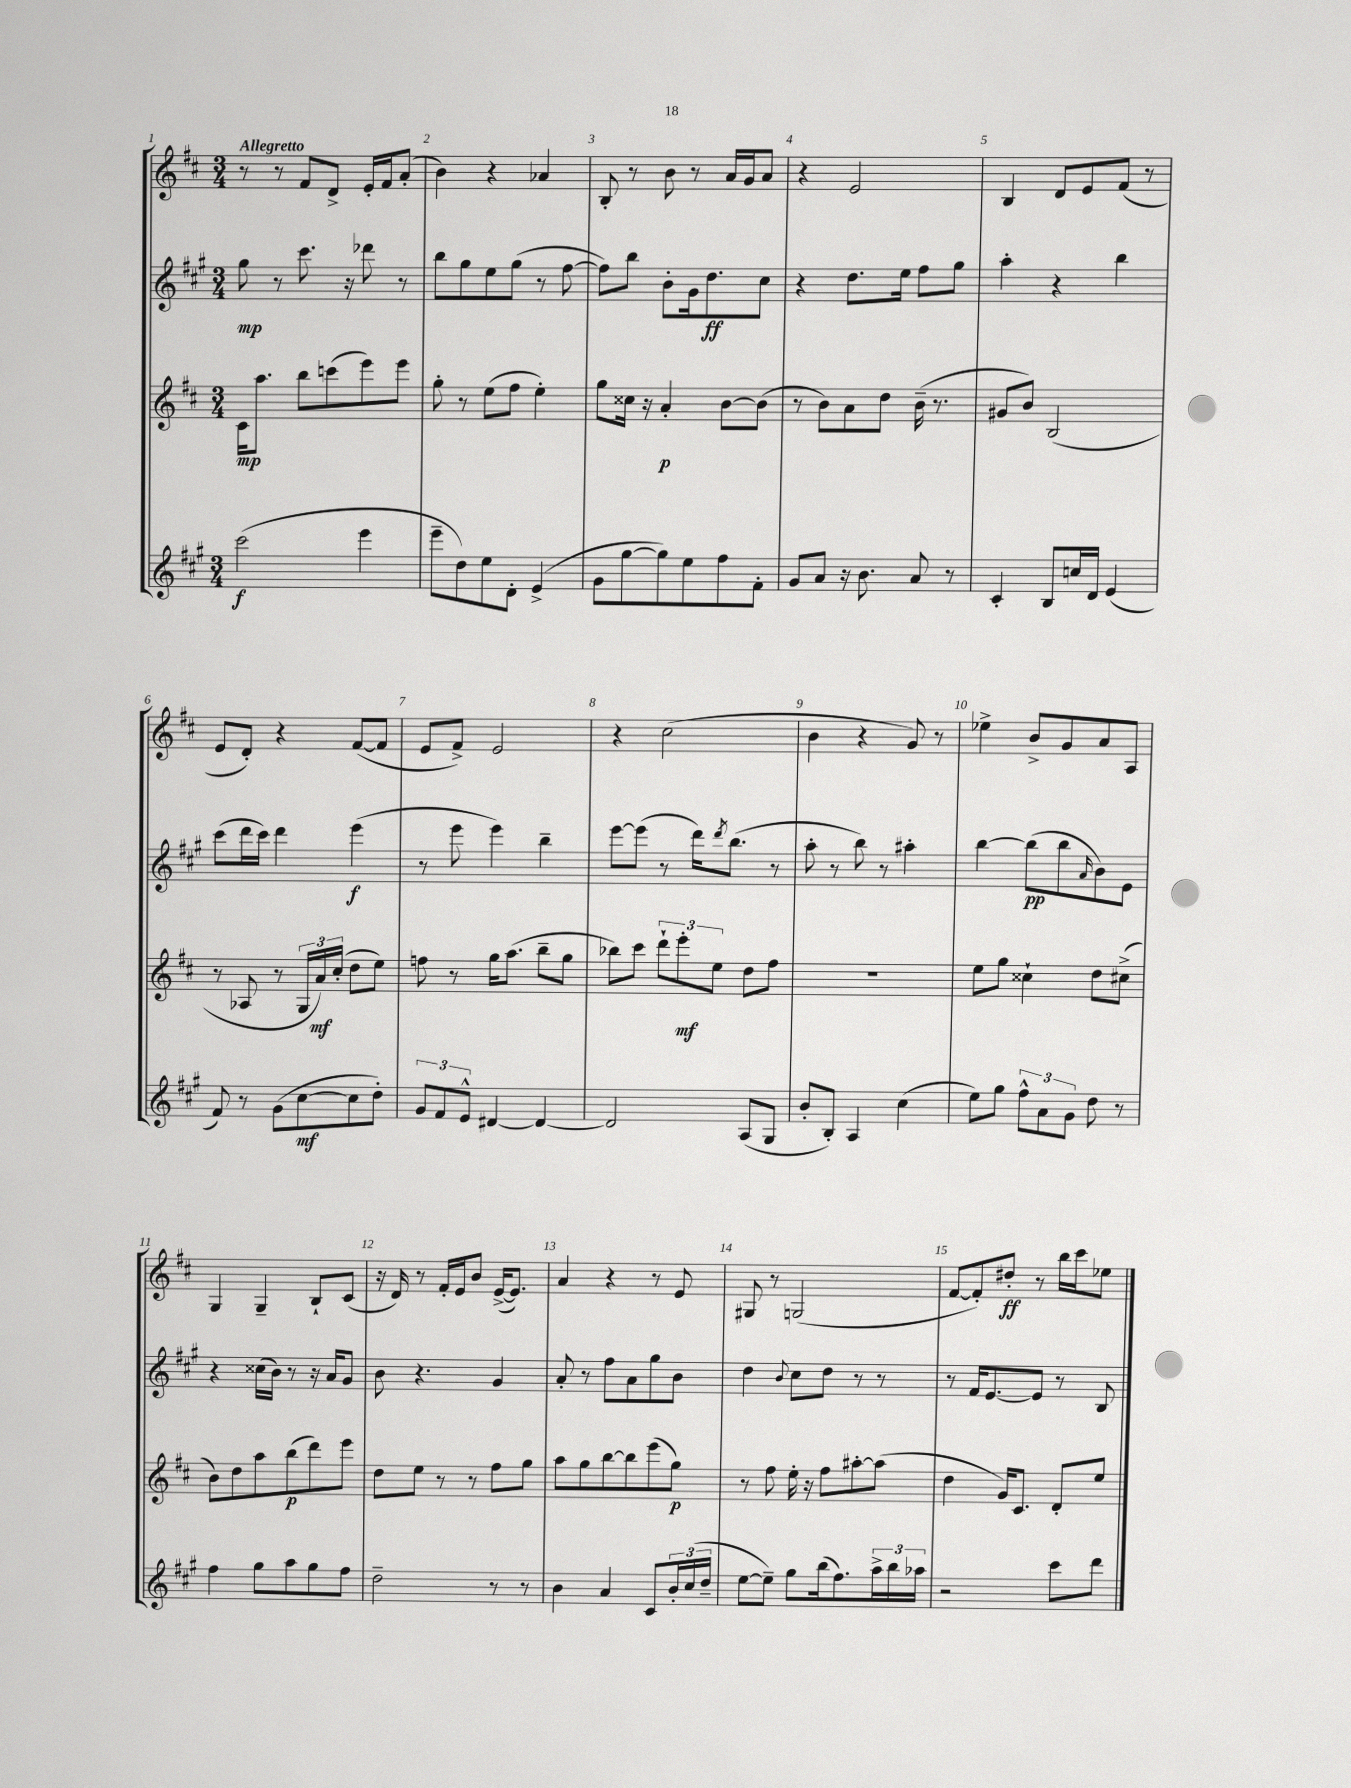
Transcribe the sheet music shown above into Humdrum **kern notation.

**kern	**dynam	**kern	**dynam	**kern	**dynam	**kern	**dynam
*part4	*part4	*part3	*part3	*part2	*part2	*part1	*part1
*staff4	*staff4	*staff3	*staff3	*staff2	*staff2	*staff1	*staff1
*clefG2	*	*clefG2	*	*clefG2	*	*clefG2	*
*k[f#c#g#]	*	*k[f#c#]	*	*k[f#c#g#]	*	*k[f#c#]	*
*M3/4	*	*M3/4	*	*M3/4	*	*M3/4	*
=1	=1	=1	=1	=1	=1	=1	=1
!	!	!	!	!	!	!LO:TX:a:B:t=Allegretto	!
(2ccc#\	f	16c#\KL	mp	8gg#\	mp	8r	.
.	.	8.aa\J	.	.	.	.	.
.	.	.	.	8r	.	8r	.
.	.	8bb\L	.	8.ccc#\	.	8f#/L	.
.	.	(8cccn\	.	.	.	8d^/J	.
.	.	.	.	16r	.	.	.
4eee\	.	8eee\)	.	8ddd-X\	.	16e'/LL	.
.	.	.	.	.	.	16f#/J	.
.	.	8eee\J	.	8r	.	(8a'/J	.
=2	=2	=2	=2	=2	=2	=2	=2
8eee~\L	.	8gg'\	.	8bb\L	.	4b\)	.
8dd\)	.	8r	.	8gg#\	.	.	.
8ee\	.	(8ee\L	.	8ee\	.	4r	.
8d'\J	.	8ff#\J	.	(8gg#\J	.	.	.
(4e^/	.	4ee'\)	.	8r	.	4a-X/	.
.	.	.	.	[8ff#\	.	.	.
=3	=3	=3	=3	=3	=3	=3	=3
8g#\L	.	8gg\L	.	8ff#\L])	.	8B'/	.
[8gg#\	.	16cc##X\Jk	.	8bb\J	.	8r	.
.	.	16r	.	.	.	.	.
8gg#\])	.	4a'/	p	8b'\L	.	8b\	.
8ee\	.	.	.	16g#\k	.	8r	.
.	.	.	.	8.dd\	ff	.	.
8ff#\	.	[8b\L	.	.	.	16a/LL	.
.	.	.	.	.	.	16g/J	.
8f#'\J	.	(8b\J]	.	8cc#\J	.	8a/J	.
=4	=4	=4	=4	=4	=4	=4	=4
8g#/L	.	8r	.	4r	.	4r	.
8a/J	.	8b\L)	.	.	.	.	.
16r	.	8a\	.	8.dd\L	.	2e/	.
8.b\	.	.	.	.	.	.	.
.	.	8dd\J	.	.	.	.	.
.	.	.	.	16ee\Jk	.	.	.
8a/	.	(16b~\	.	8ff#\L	.	.	.
.	.	8.r	.	.	.	.	.
8r	.	.	.	8gg#\J	.	.	.
=5	=5	=5	=5	=5	=5	=5	=5
4c#'/	.	8g#X/L	.	4aa'\	.	4B/	.
.	.	8b/J)	.	.	.	.	.
8B/L	.	(2B/	.	4r	.	8d/L	.
16ccn/L	.	.	.	.	.	8e/	.
16d/JJ	.	.	.	.	.	.	.
(4e/	.	.	.	4bb\	.	(8f#/J	.
.	.	.	.	.	.	8r	.
!!LO:LB:g=z
=6	=6	=6	=6	=6	=6	=6	=6
8f#/)	.	8r	.	(8ccc#\L	.	8e/L	.
8r	.	8A-X/	.	16ddd\L	.	8d'/J)	.
.	.	.	.	16ccc#\JJ)	.	.	.
(8g#\L	.	8r	.	4ddd\	.	4r	.
[8cc#\	mf	24G/LL	.	.	.	.	.
.	.	24a/)	mf	.	.	.	.
.	.	(24cc#'/JJ	.	.	.	.	.
8cc#\]	.	8dd\L	.	(4eee\	f	([8f#/L	.
8dd'\J)	.	8ee\J)	.	.	.	8f#/J]	.
=7	=7	=7	=7	=7	=7	=7	=7
12g#/L	.	8ffn\	.	8r	.	8e/L	.
12f#/	.	.	.	.	.	.	.
.	.	8r	.	8eee\	.	8f#^/J)	.
12e^^/J	.	.	.	.	.	.	.
[4d#X/	.	16gg\KL	.	4eee\)	.	2e/	.
.	.	(8.aa\J	.	.	.	.	.
4d#/_	.	8bb~\L	.	4bb~\	.	.	.
.	.	8gg\J	.	.	.	.	.
=8	=8	=8	=8	=8	=8	=8	=8
2d#/]	.	8bb-X\L)	.	[8eee\L	.	4r	.
.	.	8ccc#\J	.	(8eee\J]	.	.	.
.	.	12ddd`\L	.	8r	.	(2cc#\	.
.	.	12eee'\	mf	.	.	.	.
.	.	.	.	16ddd\KL)	.	.	.
.	.	12ee\J	.	.	.	.	.
.	.	.	.	8qddd/	.	.	.
.	.	.	.	(8.bb\J	.	.	.
(8A/L	.	8dd\L	.	.	.	.	.
8G#/J	.	8ff#\J	.	8r	.	.	.
=9	=9	=9	=9	=9	=9	=9	=9
8b'/L	.	2.r	.	8aa'\	.	4b\	.
8B'/J)	.	.	.	8r	.	.	.
4A/	.	.	.	8bb\)	.	4r	.
.	.	.	.	8r	.	.	.
(4cc#\	.	.	.	4aa#X'\	.	8g/)	.
.	.	.	.	.	.	8r	.
=10	=10	=10	=10	=10	=10	=10	=10
8ee\L)	.	8ee\L	.	[4bb\	.	4ee-X^\	.
8gg#\J	.	8gg\J	.	.	.	.	.
12ff#^^\L	.	4cc##X`\	.	(8bb\L]	pp	8b^/L	.
12a\	.	.	.	.	.	.	.
.	.	.	.	8bb\	.	8g/	.
12g#\J	.	.	.	.	.	.	.
.	.	.	.	16qqa/	.	.	.
8dd\	.	8dd\L	.	8b\)	.	8a/	.
8r	.	(8cc#X^\J	.	8e\J	.	8A/J	.
!!LO:LB:g=z
=11	=11	=11	=11	=11	=11	=11	=11
4ff#\	.	8b\L)	.	4r	.	4G/	.
.	.	8dd\	.	.	.	.	.
8gg#\L	.	8aa\	.	(16cc##X\LL	.	4G~/	.
.	.	.	.	16b\JJ)	.	.	.
8aa\	.	(8bb\	p	8r	.	.	.
8gg#\	.	8ddd\)	.	16r	.	8B`/L	.
.	.	.	.	16a/KL	.	.	.
8ff#\J	.	8eee\J	.	8g#/J	.	(8c#/J	.
=12	=12	=12	=12	=12	=12	=12	=12
2dd~\	.	8dd\L	.	8b\	.	16r	.
.	.	.	.	.	.	16d/)	.
.	.	8ee\J	.	4.r	.	8r	.
.	.	8r	.	.	.	16f#'/LL	.
.	.	.	.	.	.	16e/J	.
.	.	8r	.	.	.	8b/J	.
8r	.	8ff#\L	.	4g#/	.	([16e^/KL	.
.	.	.	.	.	.	8.e/J])	.
8r	.	8gg\J	.	.	.	.	.
=13	=13	=13	=13	=13	=13	=13	=13
4b\	.	8aa\L	.	8a'/	.	4a/	.
.	.	8gg\	.	8r	.	.	.
4a/	.	[8bb\	.	8ff#\L	.	4r	.
.	.	8bb\]	.	8a\	.	.	.
8c#/L	.	(8eee\	.	8gg#\	.	8r	.
24b'/L	.	8gg\J)	p	8b\J	.	8e/	.
(24cc#/	.	.	.	.	.	.	.
24dd~/JJ	.	.	.	.	.	.	.
=14	=14	=14	=14	=14	=14	=14	=14
[8ee\L	.	8r	.	4dd\	.	8G#X/	.
8ee~\J])	.	8ff#\	.	.	.	8r	.
.	.	.	.	8qqb/	.	.	.
8gg#\L	.	16ee'\	.	8cc#\L	.	(2Gn/	.
.	.	16r	.	.	.	.	.
(16bb\k	.	8ff#\L	.	8dd\J	.	.	.
8.ff#\)	.	.	.	.	.	.	.
.	.	[8aa#X'\	.	8r	.	.	.
24aa^\L	.	(8aa#\J]	.	8r	.	.	.
24bb\	.	.	.	.	.	.	.
24aa-X\JJ	.	.	.	.	.	.	.
=15	=15	=15	=15	=15	=15	=15	=15
2r	.	4dd\	.	8r	.	[8f#/L	.
.	.	.	.	16f#/KL	.	8f#'/])	.
.	.	.	.	[8.e/	.	.	.
.	.	16g/KL)	.	.	.	8dd#X'/J	ff
.	.	8.c#/J	.	.	.	.	.
.	.	.	.	8e/J]	.	8r	.
8ccc#\L	.	8d'/L	.	8r	.	16bb\LL	.
.	.	.	.	.	.	16ccc#\J	.
8ddd\J	.	8ee/J	.	8B/	.	8ee-X\J	.
==	==	==	==	==	==	==	==
*-	*-	*-	*-	*-	*-	*-	*-
